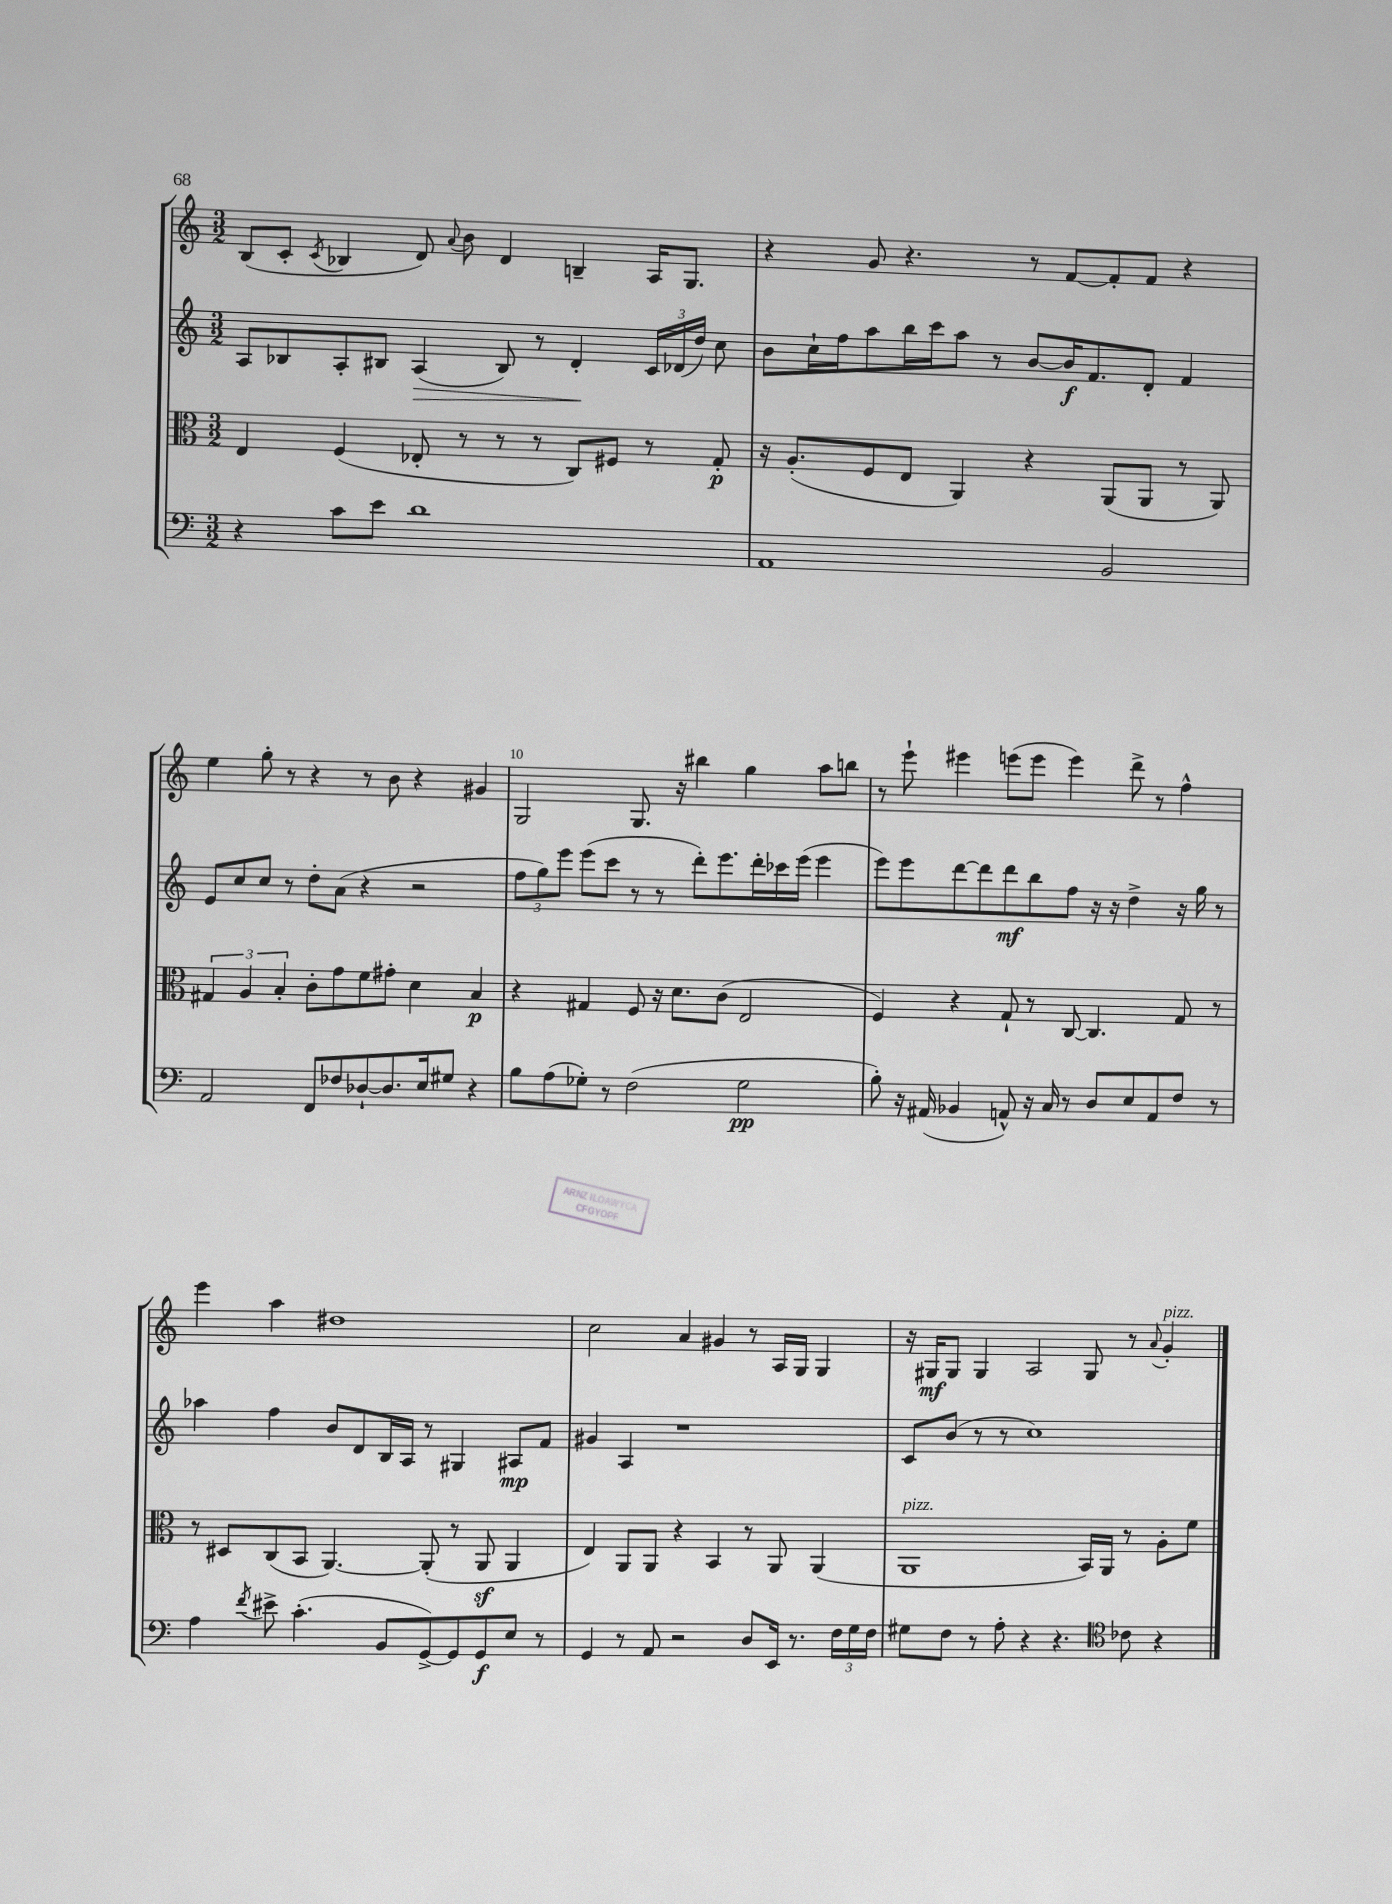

**kern	**kern	**kern	**kern
*staff4	*staff3	*staff2	*staff1
*clefF4	*clefC3	*clefG2	*clefG2
*k[]	*k[]	*k[]	*k[]
*M3/2	*M3/2	*M3/2	*M3/2
4r	4E	8A	(8B
.	.	8B-	8c'
.	.	.	8qc
8c	(4F	8A'	4B-
8e	.	8B#	.
1d	8E-'	(4A	8d)
.	.	.	8qqa
.	8r	.	8b
.	8r	8B#)	4d
.	8r	8r	.
.	8C)	4d'	4B~
.	8F#	.	.
.	8r	24c	16A
.	.	(24d-	.
.	.	.	8.G
.	.	24dd)	.
.	8G'	8cc	.
=	=	=	=
1AA	16r	8b	4r
.	(8.A'	.	.
.	.	16cc`	.
.	.	16ff	.
.	8F	8aa	8g
.	8E	16bb	4.r
.	.	16ccc	.
.	4AA)	8aa	.
.	.	8r	.
.	4r	[8b	8r
.	.	16b]	[8f
.	.	8.f	.
2BB	(8AA	.	8f']
.	8AA	8d'	8f
.	8r	4f	4r
.	8AA)	.	.
=	=	=	=
2AA	6G#	8e	4ee
.	.	8cc	.
.	6A	.	.
.	.	8cc	8gg'
.	6B'	.	.
.	.	8r	8r
8FF	8c'	8dd'	4r
8F-	8g	(8a	.
[8D-`	8f	4r	8r
8.D-]	8g#'	.	8b
.	4d	2r	4r
16E	.	.	.
8G#	.	.	.
4r	4B	.	4g#
=	=	=	=
8B	4r	12ff	2G
.	.	12gg)	.
(8A	.	.	.
.	.	12eee	.
8G-')	4G#	(8eee	.
8r	.	8ccc	.
(2F	8F	8r	8.G
.	16r	8r	.
.	8.d	.	16r
.	.	8ddd')	4bb#
.	(8c	8.eee	.
2G-	2E	.	4gg
.	.	16ddd'	.
.	.	16ccc-	.
.	.	(16eee	.
.	.	4eee	8aa
.	.	.	8bb
=	=	=	=
8B')	4F)	8eee)	8r
16r	.	8eee	8eee`
(16AA#	.	.	.
4BB-	4r	[8ddd	4eee#
.	.	8ddd]	.
8AA^^)	8G`	8ddd	(8eee
16r	8r	8bb	8eee
16C	.	.	.
8r	[8C	8ff	4eee)
8D	4.C]	16r	.
.	.	16r	.
8E	.	4dd^	8ddd^
8AA	.	.	8r
8F	8G	16r	4ff^^
.	.	16gg	.
8r	8r	8r	.
=	=	=	=
4A	8r	4aa-	4eee
.	8D#	.	.
8qf	.	.	.
8e#^	(8C	4ff	4aa
(4.c'	8BB	.	.
.	[4.AA)	8b	1dd#
.	.	8d	.
8BB	.	16B	.
.	.	16A	.
[8GG^)	(8AA']	8r	.
8GG]	8r	4G#	.
8GG	8AA	.	.
8E	4AA	8A#	.
8r	.	8f	.
=	=	=	=
4GG	4E)	4g#	2cc
8r	8AA	4A	.
8AA	8AA	.	.
2r	4r	1r	4a
.	4BB	.	4g#
8D	8r	.	8r
16EE	8AA	.	16A
8.r	.	.	16G
.	(4AA	.	4G
24F	.	.	.
24G	.	.	.
24F	.	.	.
=	=	=	=
8G#	1AA	8c	16r
.	.	.	16G#
8F	.	(8b	8G#
8r	.	8r	4G#
8A'	.	8r	.
4r	.	1cc)	2A
4.r	.	.	.
.	16BB)	.	8G#
.	16AA	.	.
*clefC4	*	*	*
8c-	8r	.	8r
.	.	.	8qqa
4r	8A'	.	4g'
.	8f	.	.
==	==	==	==
*-	*-	*-	*-
